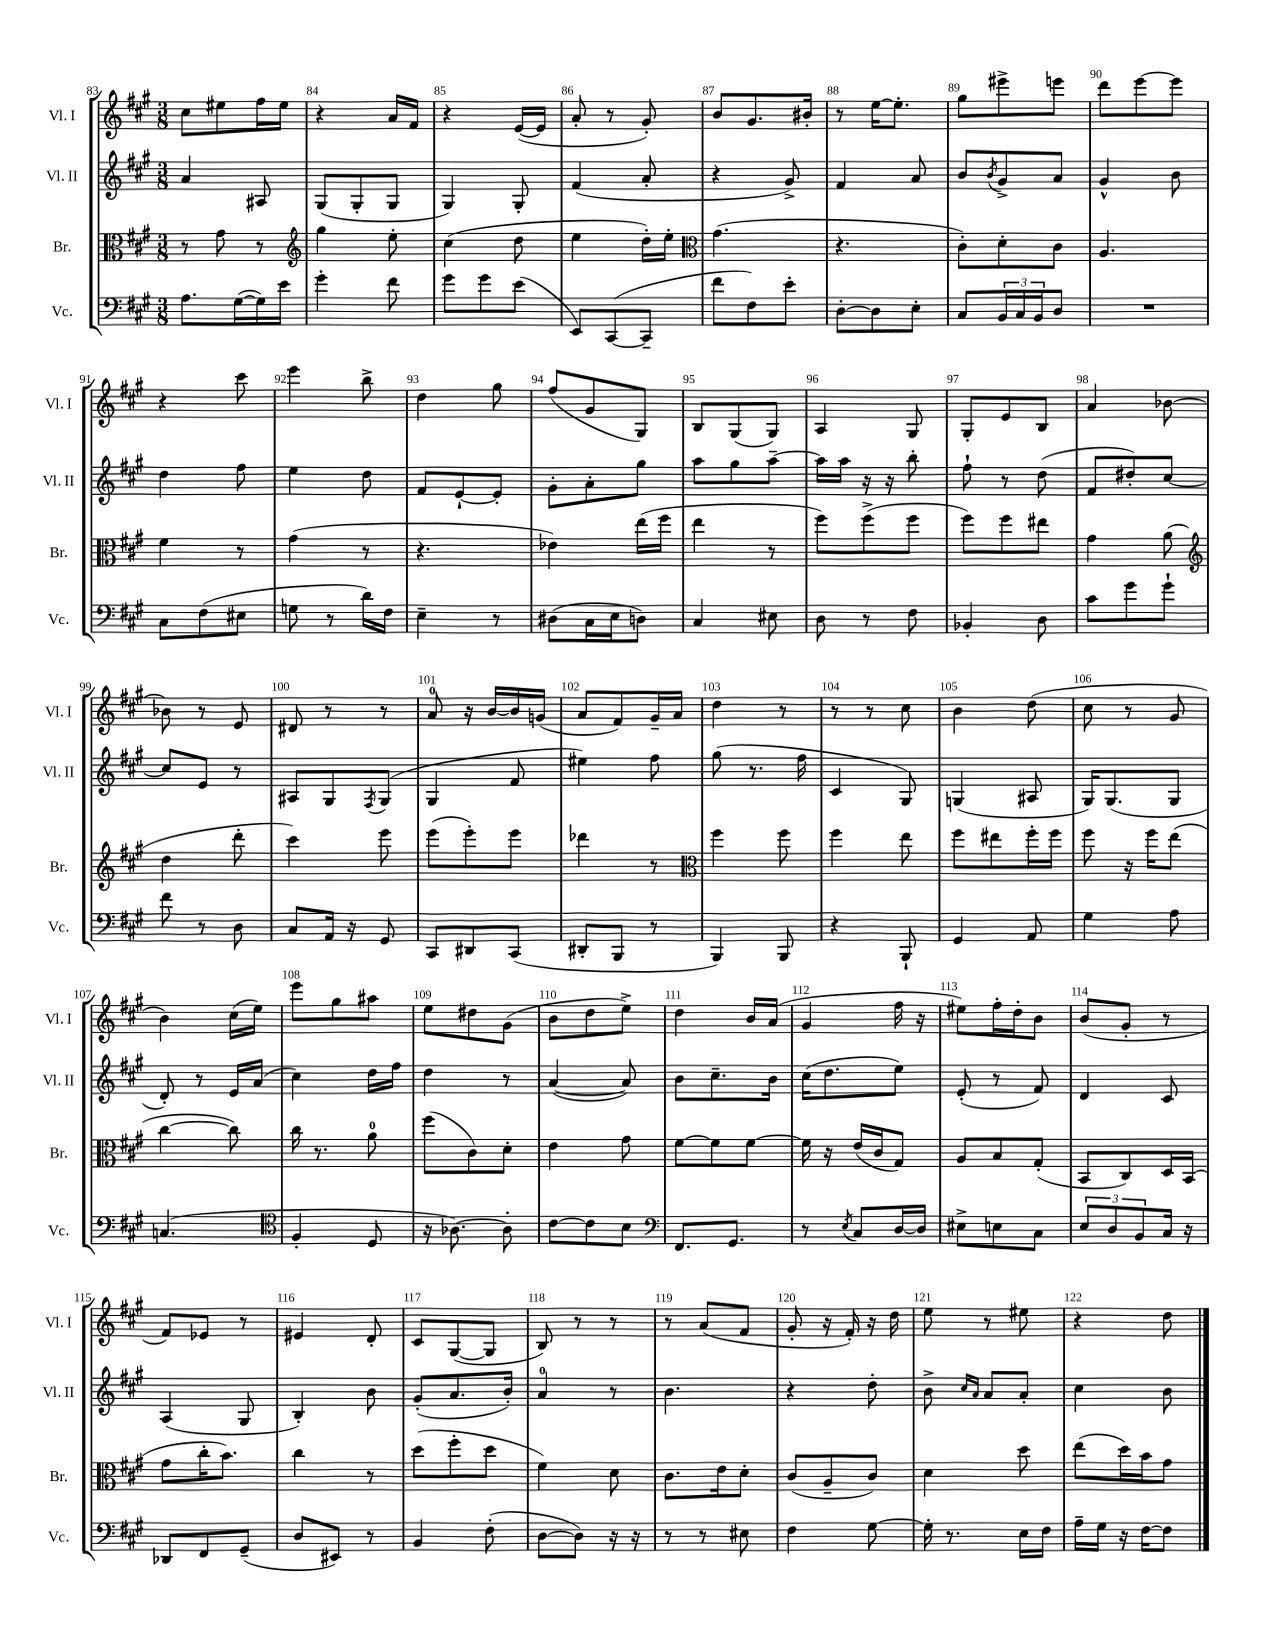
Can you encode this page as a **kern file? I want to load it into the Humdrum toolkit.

**kern	**kern	**kern	**kern
*staff4	*staff3	*staff2	*staff1
*clefF4	*clefC3	*clefG2	*clefG2
*k[f#c#g#]	*k[f#c#g#]	*k[f#c#g#]	*k[f#c#g#]
*M3/8	*M3/8	*M3/8	*M3/8
8.A	8r	4a	8cc#
.	8g#	.	8ee#
([16G#	.	.	.
16G#])	8r	8A#	16ff#
16e	.	.	16ee#
=	=	=	=
*	*clefG2	*	*
4g#'	4gg#	(8G#	4r
.	.	8G#'	.
8f#	8ee'	8G#	16a
.	.	.	16f#
=	=	=	=
8g#	(4cc#	4G#)	4r
8g#	.	.	.
(8e	8dd	8G#'	([16e
.	.	.	16e]
=	=	=	=
8EE)	4ee	(4f#	8a'
([8CC#	.	.	8r
8CC#~]	16dd')	8a'	8g#')
.	16ee'	.	.
=	=	=	=
*	*clefC3	*	*
8f#	(4.g#	4r	8b
8F#)	.	.	8.g#
8e'	.	8g#^)	.
.	.	.	16b#'
=	=	=	=
[8D'	4.r	4f#	8r
8D]	.	.	[16ee
.	.	.	8.ee']
8E'	.	8a	.
=	=	=	=
8C#	8c#')	8b	8gg#
.	.	8qb	.
24BB	8d'	8g#^	8eee#^
24C#	.	.	.
24BB	.	.	.
8D	8c#	8a	8eee
=	=	=	=
4.r	4.A	4g#^^	8ddd
.	.	.	[8eee
.	.	8b	8eee]
=	=	=	=
8C#	4f#	4dd	4r
(8F#	.	.	.
8E#	8r	8ff#	8ccc#
=	=	=	=
8G	(4g#	4ee	4eee
8r	.	.	.
16d)	8r	8dd	8bb^
16F#	.	.	.
=	=	=	=
4E~	4.r	8f#	4dd
.	.	[8e`	.
8r	.	8e']	8gg#
=	=	=	=
(8D#	4e-)	8g#'	(8ff#
16C#	.	8a'	8g#
16E	.	.	.
8D)	(16ee	8gg#	8G#)
.	16ff#	.	.
=	=	=	=
4C#	4ee	8aa	8B
.	.	8gg#	(8G#
8E#	8r	[8aa~	8G#)
=	=	=	=
8D	8ff#)	16aa]	4A
.	.	16aa	.
8r	(8ff#^	16r	.
.	.	16r	.
8F#	8ff#	8bb'	8G#
=	=	=	=
4BB-'	8ff#)	8ff#`	8G#'
.	8ff#	8r	8e
8D	8ee#	(8dd	8B
=	=	=	=
8c#	4g#	8f#	4a
8g#	.	8dd#')	.
8g#`	(8a	[8cc#	[8b-
=	=	=	=
*	*clefG2	*	*
8f#	4dd	8cc#]	8b-]
8r	.	8e	8r
8D	8ddd'	8r	8e
=	=	=	=
8C#	4ccc#)	8A#	8d#
16AA	.	8G#	8r
16r	.	.	.
.	.	8qF#	.
8GG#	8eee	(8G#	8r
=	=	=	=
8CC#	(8eee	4G#	8a
8DD#	8eee')	.	16r
.	.	.	[16b
(8CC#	8eee	8f#	16b]
.	.	.	(16g
=	=	=	=
8DD#'	4ddd-	4ee#)	8a
8BBB	.	.	8f#)
8r	8r	8ff#	16g#~
.	.	.	16a
=	=	=	=
*	*clefC3	*	*
4BBB)	4ff#	(8gg#	4dd
.	.	8.r	.
8BBB	8ff#	.	8r
.	.	16ff#	.
=	=	=	=
4r	4ff#	4c#	8r
.	.	.	8r
8BBB`	8ee	8G#)	8cc#
=	=	=	=
4GG#	8ff#	(4G	4b
.	8ee#	.	.
8AA	16ff#'	8A#	(8dd
.	16ff#	.	.
=	=	=	=
4G#	8ff#	16G#)	8cc#
.	.	(8.G#	.
.	16r	.	8r
.	16ff#	.	.
8A	(8ee	8G#	8g#
=	=	=	=
(4.C	[4cc#	8d')	4b)
.	.	8r	.
.	8cc#])	16e	(16cc#
.	.	(16a	16ee)
=	=	=	=
*clefC4	*	*	*
4F#'	16cc#	4cc#)	8eee
.	8.r	.	.
.	.	.	8gg#
8D	8a	16dd	8aa#
.	.	16ff#	.
=	=	=	=
16r	(8ff#	4dd	8ee
[8.A-)	.	.	.
.	8c#)	.	8dd#
8A-']	8d'	8r	(8g#
=	=	=	=
[8c#	4e	([4a	8b
8c#]	.	.	8dd
8B	8g#	8a])	8ee^)
=	=	=	=
*clefF4	*	*	*
8.FF#	[8f#	8b	4dd
.	8f#]	8.cc#~	.
8.GG#	.	.	.
.	[8f#	.	16b
.	.	16b	(16a
=	=	=	=
8r	16f#]	(16cc#	4g#
.	16r	8.dd	.
8qE	.	.	.
8C#	(16e	.	.
.	16c#	.	.
[16D	8G#)	8ee)	16ff#
16D]	.	.	16r
=	=	=	=
8E#^	8A	(8e'	8ee#)
8E	8B	8r	16ff#'
.	.	.	16dd'
8C#	(8G#'	8f#)	8b
=	=	=	=
12E	8BB	4d	(8b
12D	.	.	.
.	8C#)	.	8g#'
12BB	.	.	.
16C#	16D	8c#	8r
16r	(16BB	.	.
=	=	=	=
8DD-	8g#	(4A	8f#)
8FF#	16cc#'	.	8e-
.	8.b)	.	.
(8GG#~	.	8G#	8r
=	=	=	=
8D	4cc#	4B')	4e#
8EE#)	.	.	.
8r	8r	8b	8d'
=	=	=	=
4BB	(8dd	(8g#'	8c#
.	8ff#'	8.a	([8G#
(8F#'	8dd	.	8G#]
.	.	16b')	.
=	=	=	=
[8D	4f#)	4a	8B)
8D])	.	.	8r
16r	8d	8r	8r
16r	.	.	.
=	=	=	=
8r	8.c#	4.b	8r
8r	.	.	(8a
.	16e	.	.
8E#	8d'	.	8f#
=	=	=	=
4F#	(8c#	4r	8g#'
.	8A~	.	16r
.	.	.	16f#')
[8G#	8c#)	8dd'	16r
.	.	.	16dd
=	=	=	=
16G#']	4d	8b^	8ee
8.r	.	.	.
.	.	16qqcc#	.
.	.	16qqa	.
.	.	8a	8r
16E	8dd	8a'	8ee#
16F#	.	.	.
=	=	=	=
16A~	(8ee	4cc#	4r
16G#	.	.	.
16r	16dd)	.	.
[16F#	16b	.	.
8F#]	8g#	8b	8dd
==	==	==	==
*-	*-	*-	*-
